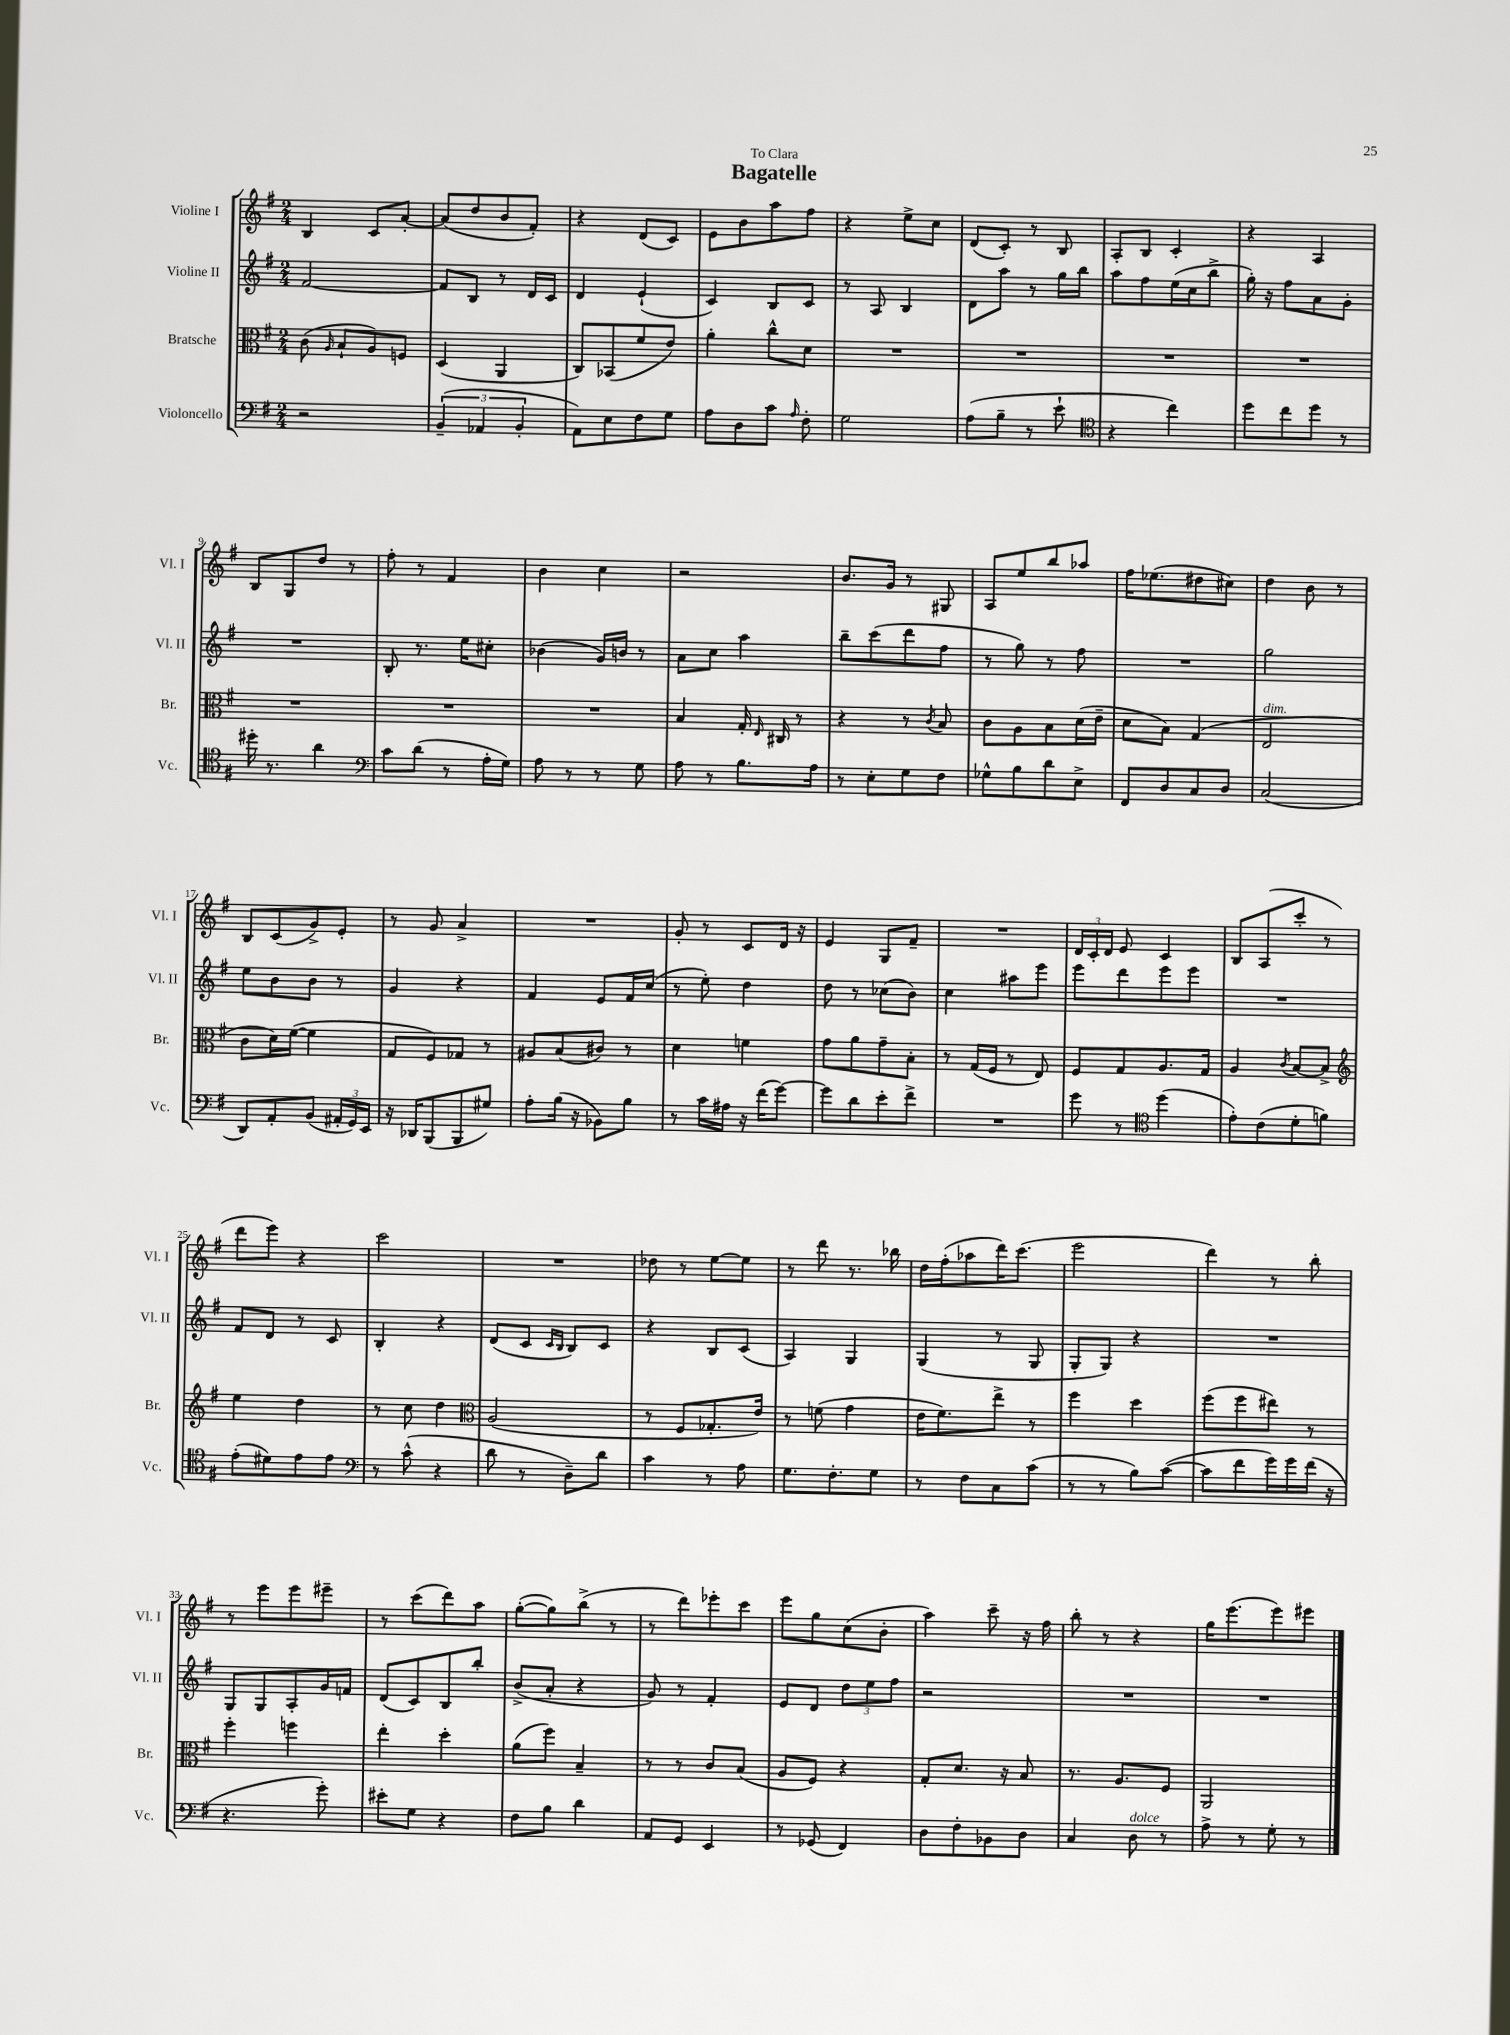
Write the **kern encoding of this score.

**kern	**kern	**kern	**kern
*part4	*part3	*part2	*part1
*staff4	*staff3	*staff2	*staff1
*I"Violoncello	*I"Bratsche	*I"Violine II	*I"Violine I
*I'Vc.	*I'Br.	*I'Vl. II	*I'Vl. I
*clefF4	*clefC3	*clefG2	*clefG2
*k[f#]	*k[f#]	*k[f#]	*k[f#]
*M2/4	*M2/4	*M2/4	*M2/4
=1	=1	=1	=1
2r	(8c\	[2f#/	4B/
.	16qqA/	.	.
.	8B`/L	.	.
.	8A/)	.	8c/L
.	8Fn/J	.	[8a'/J
=2	=2	=2	=2
(6BB~/	(4D/	8f#/L]	(8a/L]
.	.	8B/J	8dd/
6AA-X/	.	.	.
.	4AA/	8r	8b/
6BB'/	.	.	.
.	.	16d/LL	8f#'/J)
.	.	16c/JJ	.
=3	=3	=3	=3
8AA\L)	8C/L)	4d/	4r
8E\	(8BB-X/	.	.
8F#\	8f#/	(4e`/	(8d/L
8G\J	8e/J)	.	8c/J)
=4	=4	=4	=4
8A\L	4a'\	4c/)	8e\L
8D\	.	.	8b\
8c\J	8cc^^\L	8B/L	8aa\
16qqA/	.	.	.
8F#'\	8d\J	8c/J	8ff#\J
=5	=5	=5	=5
2G\	2r	8r	4r
.	.	8A/	.
.	.	4B/	8ee^\L
.	.	.	8cc\J
=6	=6	=6	=6
(8A\L	2r	8d\L	(8d/L
8B~\J	.	8aa\J	8c'/J)
8r	.	8r	8r
8e`\	.	16gg\LL	8B/
.	.	16bb\JJ	.
=7	=7	=7	=7
*clefC4	*	*	*
4r	2r	8aa\L	8A'/L
.	.	8ff#\	8B/J
4cc\)	.	(16ee\L	4c'/
.	.	16cc\J	.
.	.	8bb^\J	.
=8	=8	=8	=8
8dd\L	2r	16gg'\)	4r
.	.	16r	.
8cc\	.	8ff#\L	.
8dd\J	.	8a\	4A/
8r	.	8g'\J	.
!!LO:LB:g=z
=9	=9	=9	=9
16dd#X'\	2r	2r	8B/L
8.r	.	.	.
.	.	.	8G/
4a\	.	.	8dd/J
.	.	.	8r
=10	=10	=10	=10
*clefF4	*	*	*
8c\L	2r	8B'/	8ff#'\
(8d\J	.	8.r	8r
8r	.	.	4f#/
.	.	16ee\KL	.
16A'\LL	.	8cc#X'\J	.
16G\JJ)	.	.	.
=11	=11	=11	=11
8A\	2r	(4b-X\	4b\
8r	.	.	.
8r	.	16g/LL)	4cc\
.	.	16bn/JJ	.
8G\	.	8r	.
=12	=12	=12	=12
8A\	4B/	8a\L	2r
8r	.	8cc\J	.
8.B\L	16G'/	4aa\	.
.	16qqE/	.	.
.	16C#X/	.	.
.	8r	.	.
16A\Jk	.	.	.
=13	=13	=13	=13
8r	4r	8bb~\L	8.b/L
8E'\L	.	(8ccc\	.
.	.	.	16g/Jk
8G\	8r	8ddd\	8r
.	8qc/	.	.
8F#\J	8B/	8ff#\J	8G#X/
=14	=14	=14	=14
8G-X^^\L	8c\L	8r	8A/L
8B\	8A\	8gg\)	8ee/
8d\	8B\	8r	8bb/
8E^\J	(16d\L	8ff#\	8aa-X/J
.	16e~\JJ	.	.
=15	=15	=15	=15
8FF#/L	8d\L	2r	16ff#\KL
.	.	.	(8.ee-X\
8D/	8B\J)	.	.
8C/	(4G/	.	8dd#X\
8D/J	.	.	8cc#X\J)
=16	=16	=16	=16
!	!LO:TX:a:i:t=dim.	!	!
(2C/	2E/	2gg\	4dd\
.	.	.	8b\
.	.	.	8r
!!LO:LB:g=z
=17	=17	=17	=17
8DD/L)	8c\L	8ee\L	8B/L
8AA'/	16d\L)	8b\	(8c/
.	([16f#\JJ	.	.
(8BB/J	4f#\]	8b\J	8g^/)
24AA#X'/LL	.	8r	8e'/J
24GG/)	.	.	.
24EE/JJ	.	.	.
=18	=18	=18	=18
16r	8G/L	4g/	8r
16DD-X/KL	.	.	.
(8BBB/	8F#/)	.	8g/
8BBB/	8G-X/J	4r	4a^/
8G#X/J)	8r	.	.
=19	=19	=19	=19
8A'\L	8A#X/L	4f#/	2r
(16B\Jk	(8B/	.	.
16r	.	.	.
8BB-X\L)	8c#X/J)	8e/L	.
8B\J	8r	16f#/L	.
.	.	(16cc/JJ	.
=20	=20	=20	=20
8r	4d\	8r	8g'/
16c\LL	.	8ee'\)	8r
16A#X\JJ	.	.	.
16r	4fn\	4dd\	8c/L
(16f#\KL	.	.	.
[8g\J)	.	.	16d/Jk
.	.	.	16r
=21	=21	=21	=21
8g\L]	8g\L	8dd\	4e/
8d\	8a\	8r	.
8e'\	8g~\	(8cc-X\L	8G/L
8f#^\J	8B'\J	8b\J)	8f#~/J
=22	=22	=22	=22
2r	8r	4cc\	2r
.	(16G/LL	.	.
.	16F#/JJ	.	.
.	8r	8aa#X\L	.
.	8E/)	8eee\J	.
=23	=23	=23	=23
8g\	8F#/L	8eee\L	24d/LL
.	.	.	24c'/
.	.	.	24d/JJ
8r	8G/	8ddd\	8e/
*clefC4	*	*	*
(4dd\	8.A/	8eee\	4c/
.	.	8eee\J	.
.	16G/Jk	.	.
=24	=24	=24	=24
8e'\L)	4A/	2r	8B/L
(8c\	.	.	(8A/
.	8qc/	.	.
8d'\	[8B/L	.	8ccc'/J
8fn\J)	8B^/J]	.	8r
!!LO:LB:g=z
=25	=25	=25	=25
*	*clefG2	*	*
(8e'\L	4ee\	8f#/L	8ddd\L
8d#X\)	.	8d/J	8eee\J)
8e\	4dd\	8r	4r
8e\J	.	8c/	.
=26	=26	=26	=26
*clefF4	*	*	*
8r	8r	4B'/	2ccc\
(8c^^\	8cc\	.	.
4r	4dd\	4r	.
=27	=27	=27	=27
*	*clefC3	*	*
8d\	(2A/	(8d/L	2r
8r	.	8c/J	.
.	.	16qqc/LL	.
.	.	16qqB/JJ	.
8D~\L)	.	8B/L)	.
8d\J	.	8c/J	.
=28	=28	=28	=28
4c\	8r	4r	8dd-X\
.	8F#/L	.	8r
8r	8.G-X'/	8B/L	[8ee\L
8A\	.	(8c/J	8ee\J]
.	16e/Jk)	.	.
=29	=29	=29	=29
8.G\L	8r	4A/)	8r
.	(8fn\	.	8ddd\
8.F#'\	.	.	.
.	4g\	4G/	8.r
8G\J	.	.	.
.	.	.	16bb-X\
=30	=30	=30	=30
8r	16e\KL	(4G/	16dd\LL
.	8.f#\)	.	(16ff#'\J
8F#\L	.	.	8aa-X\
8C\	8ee^\J	8r	16ddd\K)
.	.	.	(8.ccc\J
(8c\J	8r	8G/	.
=31	=31	=31	=31
8r	4ff#\	8G'/L	2eee\
8r	.	8G/J)	.
8B\L)	4dd\	4r	.
([8c\J	.	.	.
=32	=32	=32	=32
8c\L]	(8ff#\L	2r	4ddd\)
8f#\	8ff#\	.	.
16g\L)	8ee#X\J)	.	8r
16g\	.	.	.
(16f#\JJ	8r	.	8bb'\
16r	.	.	.
!!LO:LB:g=z
=33	=33	=33	=33
4.r	4ff#'\	8G/L	8r
.	.	8G/	8eee\L
.	4ffn\	8A'/	8eee\
8g'\)	.	16g/L	8eee#X~\J
.	.	16fn/JJ	.
=34	=34	=34	=34
8e#X'\L	4ee'\	(8d/L	8r
8G\J	.	8c/)	(8ccc\L
4r	4dd'\	8B/	8ddd\)
.	.	8bb'/J	8aa\J
=35	=35	=35	=35
8F#\L	(8a\L	(8b^/L	([8gg'\L
8B\J	8ff#\J)	8a'/J	8gg\])
4d\	4B~/	4r	(8bb^\J
.	.	.	8r
=36	=36	=36	=36
8AA/L	8r	8g/)	8r
8GG/J	8r	8r	8ddd\L)
4EE/	8c/L	4f#'/	8eee-X'\
.	(8B/J	.	8ccc\J
=37	=37	=37	=37
8r	8A/L	8e/L	8eee\L
(8GG-X/	8F#/J)	8d/J	8gg\
4FF#/)	4r	12dd\L	(8cc\
.	.	12ee\	.
.	.	.	8b'\J
.	.	12ff#\J	.
=38	=38	=38	=38
8D\L	8G'/L	2r	4aa\)
8F#'\	8.d/J	.	.
8BB-X\	.	.	8ccc~\
.	16r	.	.
8D\J	8B/	.	16r
.	.	.	16ff#\
=39	=39	=39	=39
4C/	8.r	2r	8bb'\
.	.	.	8r
.	8.A/L	.	.
!LO:TX:a:i:t=dolce	!	!	!
8D\	.	.	4r
8r	8F#/J	.	.
=40	=40	=40	=40
8A^\	2AA/	2r	16gg\KL
.	.	.	(8.eee\
8r	.	.	.
8G'\	.	.	8eee\)
8r	.	.	8eee#X\J
==	==	==	==
*-	*-	*-	*-
